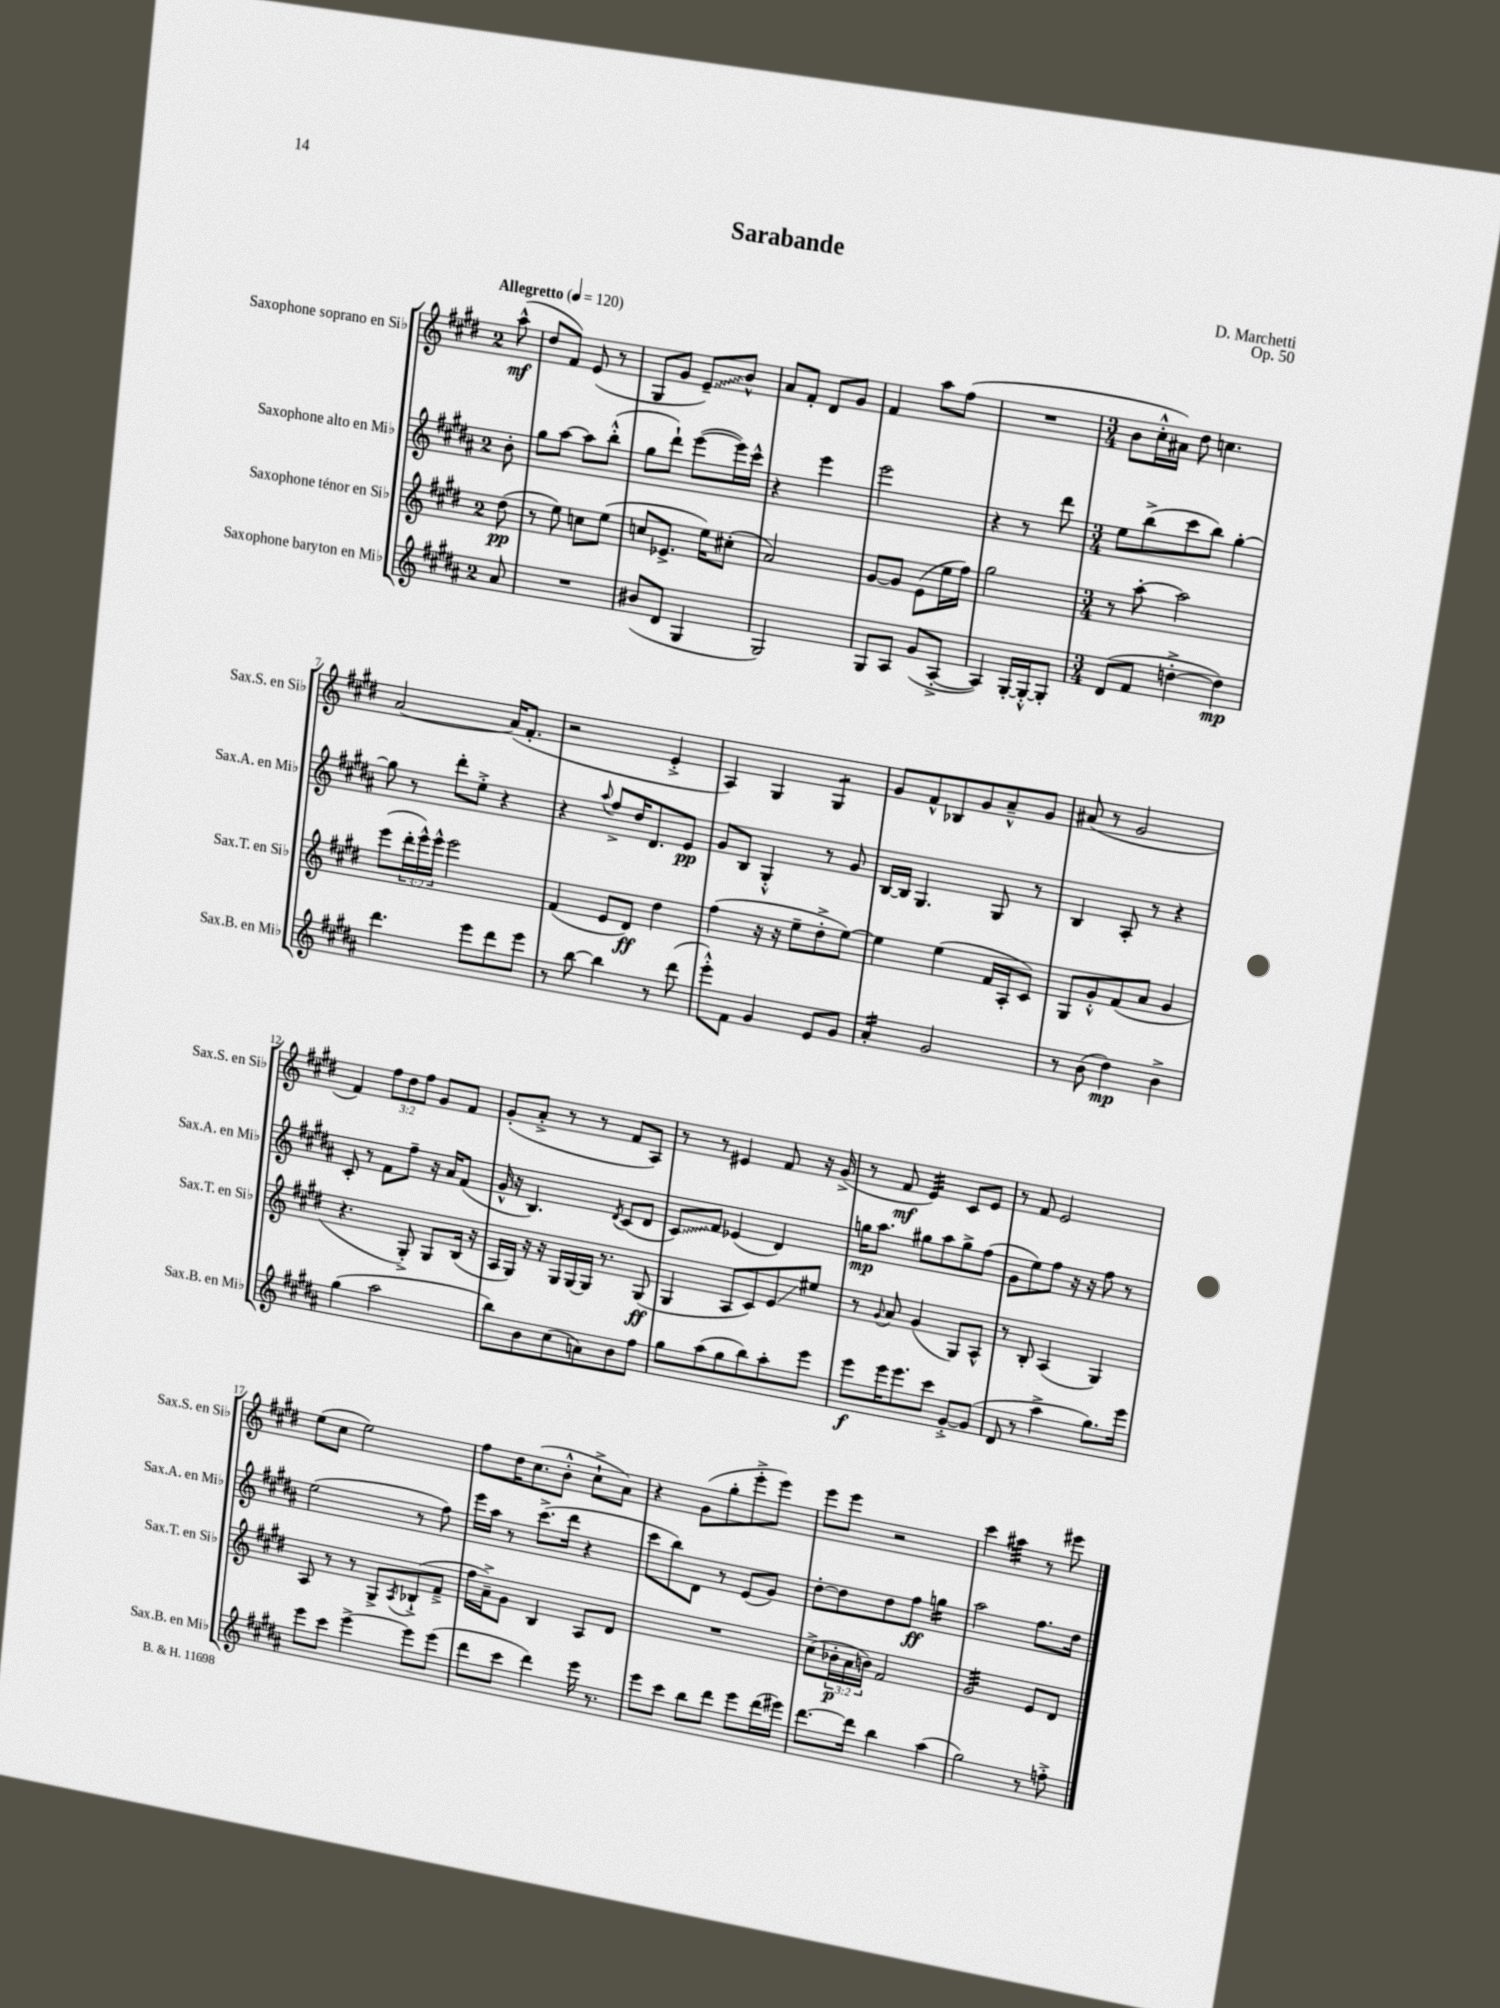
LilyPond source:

\header { title = "Sarabande" composer = "D. Marchetti" opus = "Op. 50" }
<<
\new StaffGroup <<
\new Staff = "s0" \with { instrumentName = "Saxophone soprano en Sib" shortInstrumentName = "Sax.S. en Sib" } {
    \clef treble \key e \major \once \override Staff.TimeSignature.style = #'single-digit \time 2/4 \override Staff.TupletNumber.text = #tuplet-number::calc-fraction-text \partial 8 \tempo "Allegretto" 4 = 120
    a''8-^\mf( |
    dis''8 fis'8) e'8( r8 |
    gis8 gis'8 \once \override Glissando.style = #'zigzag e'8--\glissando) b'8-^ |
    a'8 fis'8-. dis'8 gis'8 |
    fis'4 a''8 fis''8( |
    R2 |
    \numericTimeSignature \time 3/4 b'8 cis''16-.-^ ais'16) dis''8 c''4. |
    a'2~ a'16( fis'8.-. |
    r2 e'4-.-> |
    a4) gis4 gis4:8 |
    gis'8 fis'8-^ bes8 gis'8 a'8---^ gis'8 |
    ais'8( r8 gis'2 |
    fis'4) \tuplet 3/2 { fis''8 dis''8 fis''8 } gis'8 fis'8 |
    gis'8-.( a'8-.-> r8 r8 fis'8 a8) |
    r8 r8 eis'4 fis'8 r16 gis'16->( |
    r8 fis'8\mf e'4:32) cis'8 e'8 |
    r8 fis'8 e'2 |
    e''8( cis''8 e''2) |
    fis''8 dis''16 cis''8.( b'8-.-^ cis''8-!-> a'8) |
    r4 gis'8( gis''8-. e'''8-.-> e'''8) |
    e'''8 e'''8 r2 |
    cis'''4 ais''4:32 r8 eis'''8 \bar "|." |
}
\new Staff = "s1" \with { instrumentName = "Saxophone alto en Mib" shortInstrumentName = "Sax.A. en Mib" } {
    \clef treble \key b \major \once \override Staff.TimeSignature.style = #'single-digit \time 2/4 \partial 8
    b'8-. |
    gis''8 ais''8~ ais''8 b''8-.-^( |
    gis''8 dis'''8-!) e'''8~( e'''16) cis'''16-^ |
    r4 e'''4 |
    e'''2 |
    r4 r8 dis'''8 |
    \numericTimeSignature \time 3/4 e''8 b''8->( cis'''8 b''8) gis''4~-. |
    gis''8 r8 dis'''8-. e''8-.-> r4 |
    r4 \appoggiatura { ais''8 } fis''8-> dis''16 dis'8. e'8\pp |
    gis'8 b8 gis4-.-^ r8 gis'8 |
    b16~ b16 gis4. gis8 r8 |
    b4 ais8-. r8 r4 |
    cis'8-. r8 fis'8 fis''8-- r16 ais'16 fis'8( |
    gis'16-^ r16 b4.) \acciaccatura { dis'8 } cis'8( dis'8 |
    \once \override Glissando.style = #'zigzag cis'8\glissando) fis'8 ees'4( dis'4) |
    g''16\mp ais''8. gis''8 ais''8 gis''8-> fis''8( |
    gis'8 e''8) fis''8 r16 r16 fis''8 r8 |
    e''2( r8 fis''8) |
    e'''16 ais''16 r8 cis'''8.->( dis'''16 r4 |
    cis'''8 b''8) dis'8 r8 e'8( gis'8) |
    dis''8~-. dis''8 dis''8 fis''8\ff g''4:16 |
    ais''2 fis''8. dis''16 \bar "|." |
}
\new Staff = "s2" \with { instrumentName = "Saxophone ténor en Sib" shortInstrumentName = "Sax.T. en Sib" } {
    \clef treble \key e \major \once \override Staff.TimeSignature.style = #'single-digit \time 2/4 \override Staff.TupletNumber.text = #tuplet-number::calc-fraction-text \partial 8
    dis''8\pp( |
    r8 e''8) c''8 e''8( |
    c''8 ees'8.-> e''16) cis''8-.( |
    a'2) |
    gis'8~ gis'8 e'8( e''16 fis''16) |
    gis''2 |
    \numericTimeSignature \time 3/4 r8 a''8~-. a''2 |
    e'''8( \tuplet 3/2 { dis'''16-. e'''16-^) e'''16-^ } e'''2 |
    fis'4( e'8 dis'8\ff) dis''4 |
    fis''4( r16 r16 e''8-- dis''8-.-> e''8~) |
    e''4 e''4( fis'16 a16-. cis'8) |
    gis8 gis'8-.-^ fis'8( a'8 gis'4 |
    r4. gis8-.->) gis8 b16( r16 |
    a16 gis16) r16 r16 gis16 gis16~ gis16 r8. gis8\ff( |
    gis4 a8 cis'8) e'8\glissando eis''8 |
    r8 \appoggiatura { gis'8 } a'8 gis'4( gis8) a8-^ |
    r8 b8-. a4( gis4) |
    a8 r8 r8 gis8-> \acciaccatura { a8 } bes8-!->( fis'8---> |
    fis''16 a'16--->) gis'8 b4 a8 dis'8 |
    R2. |
    cis''8->( \tuplet 3/2 { bes'16-.\p a'16 b'16) } fis'2 |
    gis'2:32 e'8 dis'8 \bar "|." |
}
\new Staff = "s3" \with { instrumentName = "Saxophone baryton en Mib" shortInstrumentName = "Sax.B. en Mib" } {
    \clef treble \key b \major \once \override Staff.TimeSignature.style = #'single-digit \time 2/4 \partial 8
    ais'8 |
    R2 |
    bis'8( dis'8 gis4 |
    gis2) |
    gis8 ais8 gis'8( ais8~-.-> |
    ais4) gis16~-. gis16~-.-^ gis8-. |
    \numericTimeSignature \time 3/4 dis'8( fis'8 d''4~-.-> d''4\mp) |
    dis'''4. e'''8 dis'''8 e'''8 |
    r8 b''8~ b''4 r8 dis'''8( |
    e'''8-.-^) fis'8 gis'4 e'8 gis'8 |
    ais'4:16-. gis'2 |
    r8 b'8( dis''4\mp) b'4-> |
    gis''4( ais''2 |
    b''8) b'8 cis''8( a'8) b'8 fis''8 |
    gis''8 ais''8( gis''8 b''8) ais''8-. e'''8 |
    e'''8\f e'''16 e'''8. cis'''8 gis'8~-.-> gis'8( |
    dis'8 r8 ais''4-> gis''8.) e'''16 |
    e'''8 cis'''8 e'''4~-> e'''8 e'''8( |
    dis'''8 cis'''8 dis'''4) e'''16 r8. |
    e'''8 cis'''8 b''8 dis'''8 e'''8 dis'''16( eis'''16) |
    dis'''8.~ dis'''16 b''4 ais''4( |
    gis''2) r8 f''8-.-> \bar "|." |
}
>>
>>
